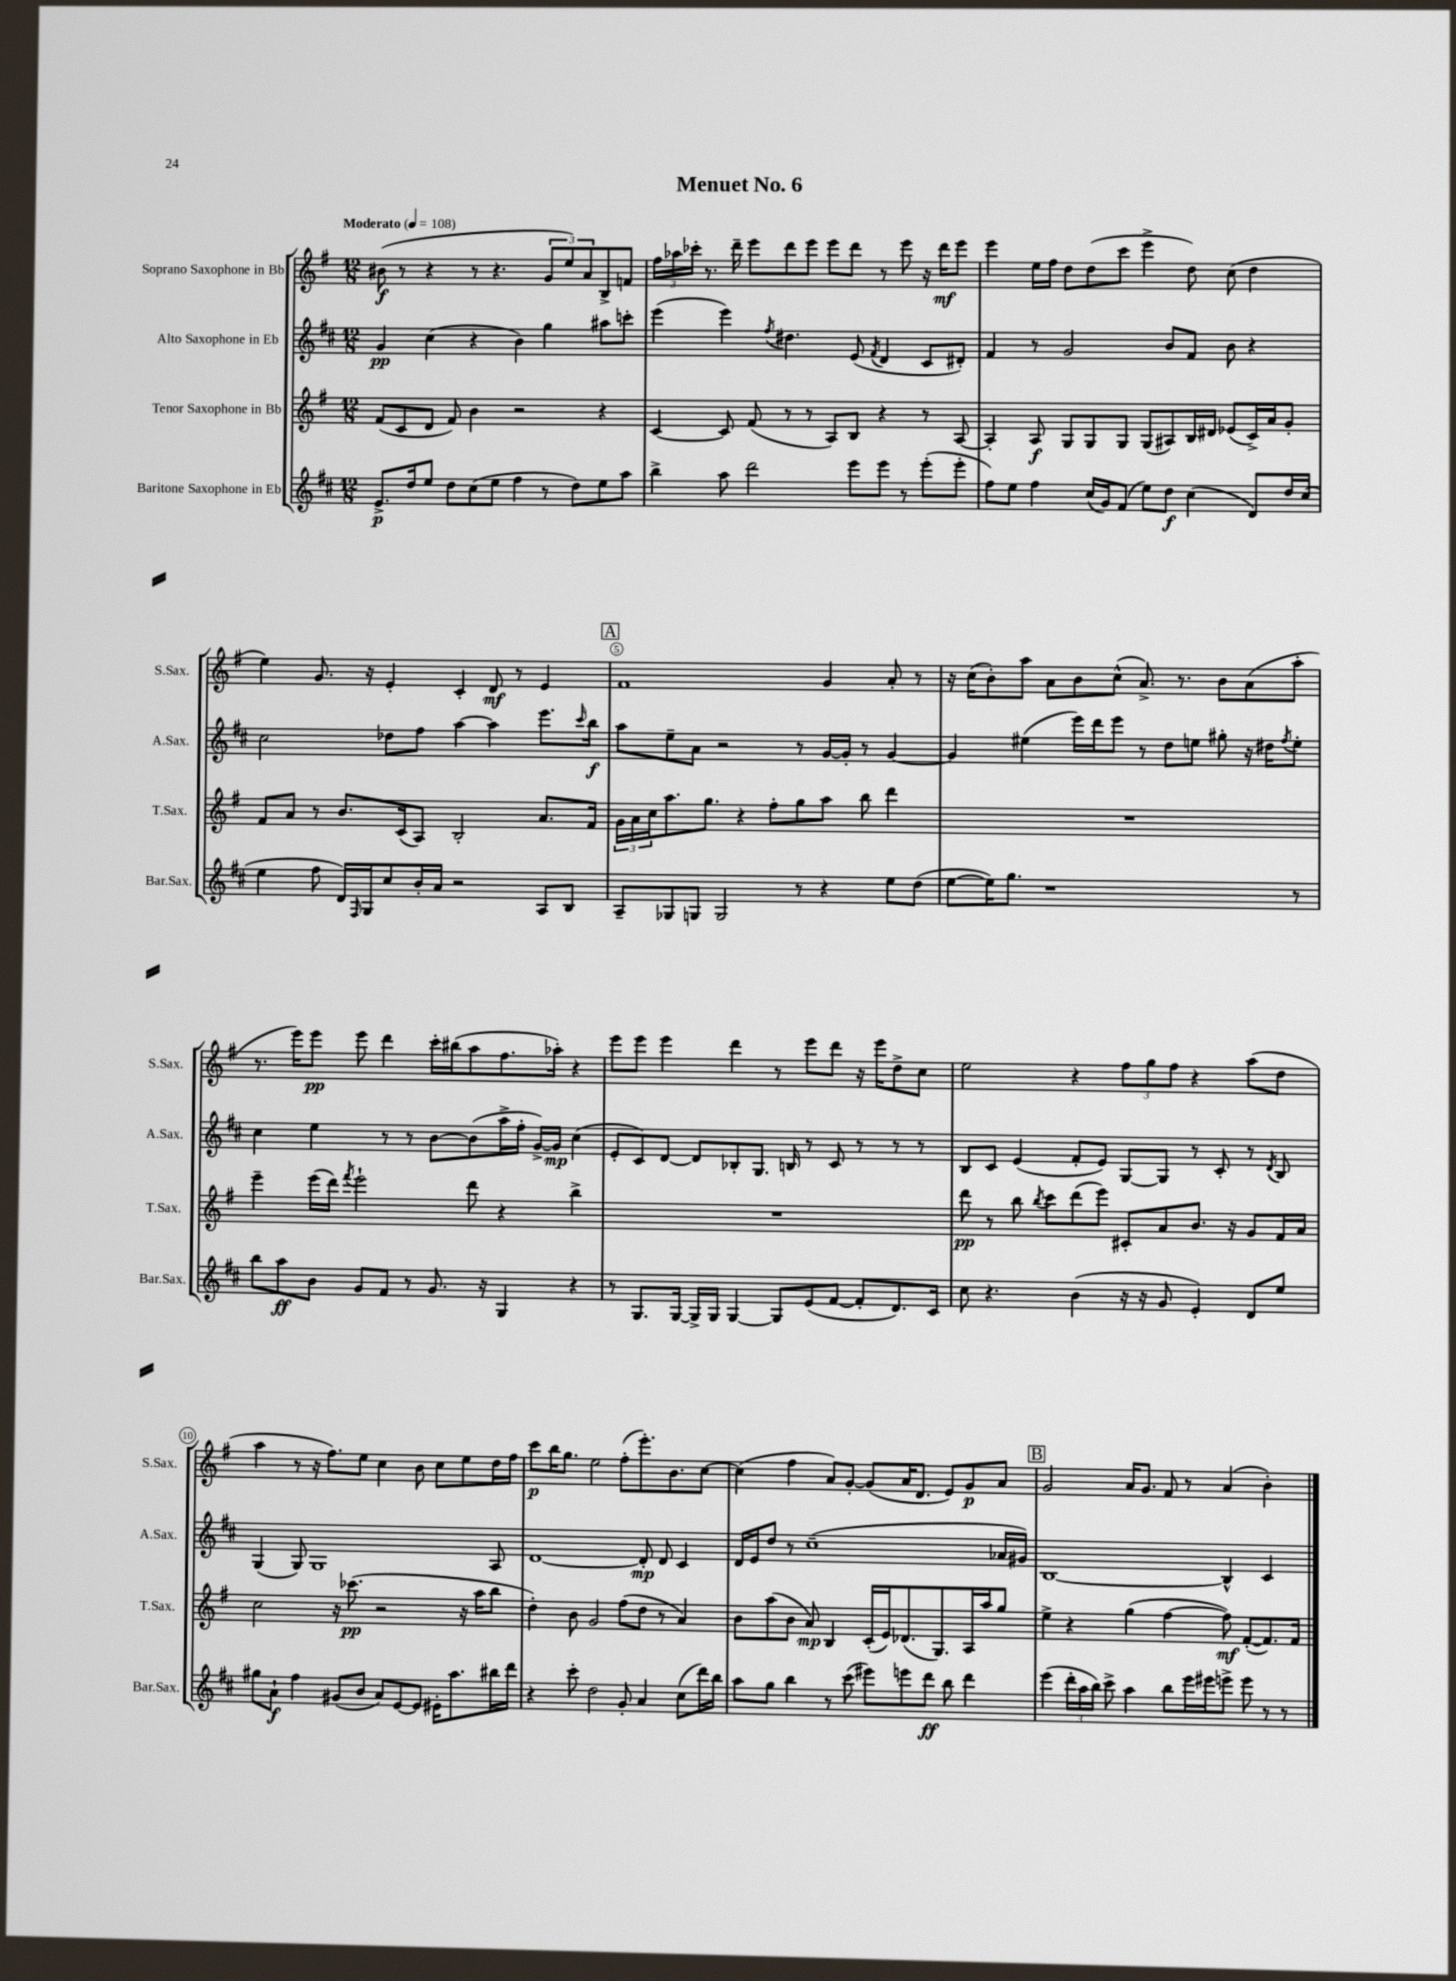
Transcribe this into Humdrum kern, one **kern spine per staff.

**kern	**kern	**kern	**kern
*staff4	*staff3	*staff2	*staff1
*clefG2	*clefG2	*clefG2	*clefG2
*k[f#c#]	*k[f#]	*k[f#c#]	*k[f#]
*M12/8	*M12/8	*M12/8	*M12/8
*MM108	*MM108	*MM108	*MM108
8.e^/L	(8f#/L	4g/	(8b#\
.	8c/	.	8r
16dd/k	.	.	.
8ee/J	8d/J	(4cc#\	4r
8dd\L	8f#/)	.	.
(8cc#\	4b\	4r	8r
8ee\J	.	.	4.r
4ff#\	2r	4b\)	.
8r	.	4gg\	12g/L
.	.	.	12ee/)
8dd\L)	.	.	.
.	.	.	12a/
8ee\	4r	8aa#\L	8B^/
8aa\J	.	8ccc'\J	8f/J
=	=	=	=
4bb^\	[4c/	(4eee\	24ff#\LL
.	.	.	24aa-\
.	.	.	24ccc-'\JJ
.	.	.	8.r
8aa\	8c/]	4eee\)	.
.	.	.	16ddd~\
2ddd\	(8f#/	.	8eee\L
.	.	8qff#/	.
.	8r	4.dd#\	8ddd\
.	8r	.	8eee\J
.	8A/L)	.	8eee\L
8eee\L	8B/J	(8e/	8ddd\J
.	.	8qf#/	.
8eee\J	4r	4d/	8r
8r	.	.	8eee\
(8eee'\L	8r	8c#/L	16r
.	.	.	16ddd\LK
8eee'\J	[8A/	8d#'/J)	8eee\J
=	=	=	=
8ff#\L)	4A'/]	4f#/	4eee\
8ee\J	.	.	.
4ff#\	8A/	8r	16ee\LL
.	.	.	16ff#\JJ
.	8G/L	2g/	8dd\L
(16cc#/LL	8G/	.	(8dd\
16g/J)	.	.	.
(8f#/J	8G/J	.	8ccc\J
8ee\L)	(8G/L	.	4eee^\
8dd\J	8A#/)	8b/L	.
(4cc#\	16B/L	8f#/J	8dd\)
.	16d#/JJ	.	.
.	(8e-/L	8b\	(8cc\
8d/L)	16c^/L)	4r	4dd\
.	16a/J	.	.
16dd/L	8g'/J	.	.
(16cc#/JJ	.	.	.
=	=	=	=
4ee\	8f#/L	2cc#\	4ee\)
.	8a/J	.	.
8ff#\	8r	.	8.g/
16d/LL)	8.b/L	.	.
16qqF#/	.	.	.
16G/J	.	.	16r
8cc#/	.	8dd-\L	4e'/
.	(16c/k	.	.
16b'/L	8A/J)	8ff#\J	.
16a/JJ	.	.	.
2r	2B'/	[4aa\	4c'/
.	.	4aa\]	8d/
.	.	.	8r
8A/L	8.a/L	8.eee\L	4e/
8B/J	.	.	.
.	.	16qqccc#/	.
.	16f#/Jk	16bb\Jk	.
=	=	=	=
8A~/L	24g\LL	8aa\L	1f#
.	24a\	.	.
.	24cc\J	.	.
8G-/	8.aa\	8ee~\	.
8G/J	.	8a\J	.
.	8.gg\J	.	.
2G/	.	2r	.
.	4r	.	.
.	8ff#'\L	.	.
8r	8gg\	8r	.
4r	8aa\J	[16g/LL	4g/
.	.	16g'/]JJ	.
.	8bb\	8r	.
8ee\L	4ddd\	[4g/	8a'/
(8dd\J	.	.	8r
=	=	=	=
[8ee\L	1.r	4g/]	16r
.	.	.	(16cc\LK
16ee\]K)	.	.	8b'\)
8.gg\J	.	.	.
.	.	(4ee#\	8aa\J
1r	.	.	8a\L
.	.	16eee\LL)	8b\
.	.	16ddd\J	.
.	.	8eee\J	(8cc^^\J
.	.	8r	8.a^/)
.	.	8dd\L	.
.	.	.	8.r
.	.	8ee\J	.
.	.	8gg#'\	8b\L
.	.	16r	(8a\
.	.	16dd#\LK	.
.	.	8qff#/	.
8r	.	8ee'\J	8aa'\J
=	=	=	=
8bb\L	4eee~\	4cc#\	8.r
8aa\	.	.	.
.	.	.	16eee\LK)
8b\J	(16eee\LL	4ee\	8eee\J
.	16ddd\JJ)	.	.
.	8qfff#/	.	.
8g/L	2eee`\	.	8eee\
8f#/J	.	8r	4ddd\
8r	.	8r	.
8.g/	.	[8b\L	16ccc'\LL
.	.	.	(16bb#\J
.	8ddd\	(8b\]	8aa\
16r	.	.	.
4G/	4r	16aa^\L	8.ff#\
.	.	16ff#'\JJ	.
.	.	[16g^/LL)	.
.	.	16g/]JJ	16aa-'\Jk)
4r	4bb^\	(4cc#\	4r
=	=	=	=
8r	1.r	8e'/L	8eee\L
8.G/L	.	8c#/)	8eee\J
.	.	[8d/J	4eee\
[16G/Jk	.	.	.
16G^/]LL	.	8d/]L	.
16G/JJ	.	.	.
[4G/	.	8B-'/	4ddd\
.	.	8.G/J	.
8G/]L	.	.	8r
.	.	16B/	.
(8e/	.	8r	8eee\L
[8f#/J	.	8c#/	8ddd\J
8f#'/]L	.	8r	16r
.	.	.	16eee\LK
8.d/)	.	8r	8dd^\
.	.	8r	8cc\J
16c#/Jk	.	.	.
=	=	=	=
8cc#\	8ddd\	8B/L	2ee\
4.r	8r	8c#/J	.
.	8bb\	(4e/	.
.	8qbb/	.	.
.	8ccc\L	.	.
(4b\	(8ddd\	8f#'/L	4r
.	8eee\J)	8e/J)	.
16r	8c#'/L	[8G/L	12ff#\L
16r	.	.	.
.	.	.	12gg\
8g/	8a/	8G/]J	.
.	.	.	12ff#\J
4e'/)	8.b/J	8r	4r
.	.	8c#'/	.
.	16r	.	.
8d/L	8g/L	8r	(8aa\L
.	.	8qd/	.
8ee/J	16f#/L	8B/	8dd\J
.	16a/JJ	.	.
=	=	=	=
8gg#\L	2cc\	(4G/	4aa\
8a`\J	.	.	.
4ff#\	.	8G/)	8r
.	.	1G	16r
.	.	.	8.ff#\L)
(8g#/L	16r	.	.
.	(8.ccc-\	.	.
8b/J	.	.	8ee\J
8a/L)	2r	.	4cc\
[8e/	.	.	.
8e/]J	.	.	8b\
16e#'\LK	.	.	8cc\L
8.aa\	.	.	.
.	16r	.	8ee\
.	16aa\LK	.	.
16bb#\L	8bb\J	8A/	16dd\L
16ddd\JJ	.	.	16ff#\JJ
=	=	=	=
4r	4dd'\)	[1d	8ccc\L
.	.	.	16bb\K
.	.	.	8.gg\J
8ccc#'\	8b\	.	.
2dd\	2g/	.	2ee\
8g'/	(8ff#\L	.	(8ff#'\L
4a/	8dd\J	8d'/]	8.eee'\)
.	8r	8d/	.
.	.	.	8.b\
(8cc#\L	4a/)	4c#/	.
16ddd\L)	.	.	[8cc\J
16bb\JJ	.	.	.
=	=	=	=
8aa\L	8b\L	16d/LL	(4cc\]
.	.	16e/J	.
8gg\J	(8aa\	8dd/J	.
4bb\	8b\J	8r	4ff#\
.	8a/)	(1cc#~	.
8r	4B/	.	8a/L)
(8ccc#\	.	.	[8g'/J
8eee#\L)	(16c'/LL	.	(8g/]L
.	16e/J)	.	.
8eee\	(8.d-/	.	16a/K
.	.	.	8.d/J
8ddd\J	.	.	.
.	8.G/)	.	.
8bb\	.	.	8e/L)
4ddd\	16A/L	.	8g/
.	16aa/J	.	.
.	8gg/J	16a-/LL	8a/J
.	.	16g#/JJ)	.
=	=	=	=
(4eee\	4ee^\	[1B	2g/
24ddd'\LL	4r	.	.
24aa\	.	.	.
24bb\JJ)	.	.	.
8ccc#^\	.	.	.
4aa\	(4gg\	.	16a/LK
.	.	.	8.g/J
8bb\L	[4ff#\	.	8f#/
16eee\L	.	.	8r
16eee#\J	.	.	.
8eee^\J	8ff#\])	4B^^/]	(4a/
8eee\	([8f#'/L	.	.
8r	8.f#/])	4c#/	4b'\)
8r	.	.	.
.	16f#/Jk	.	.
==	==	==	==
*-	*-	*-	*-
